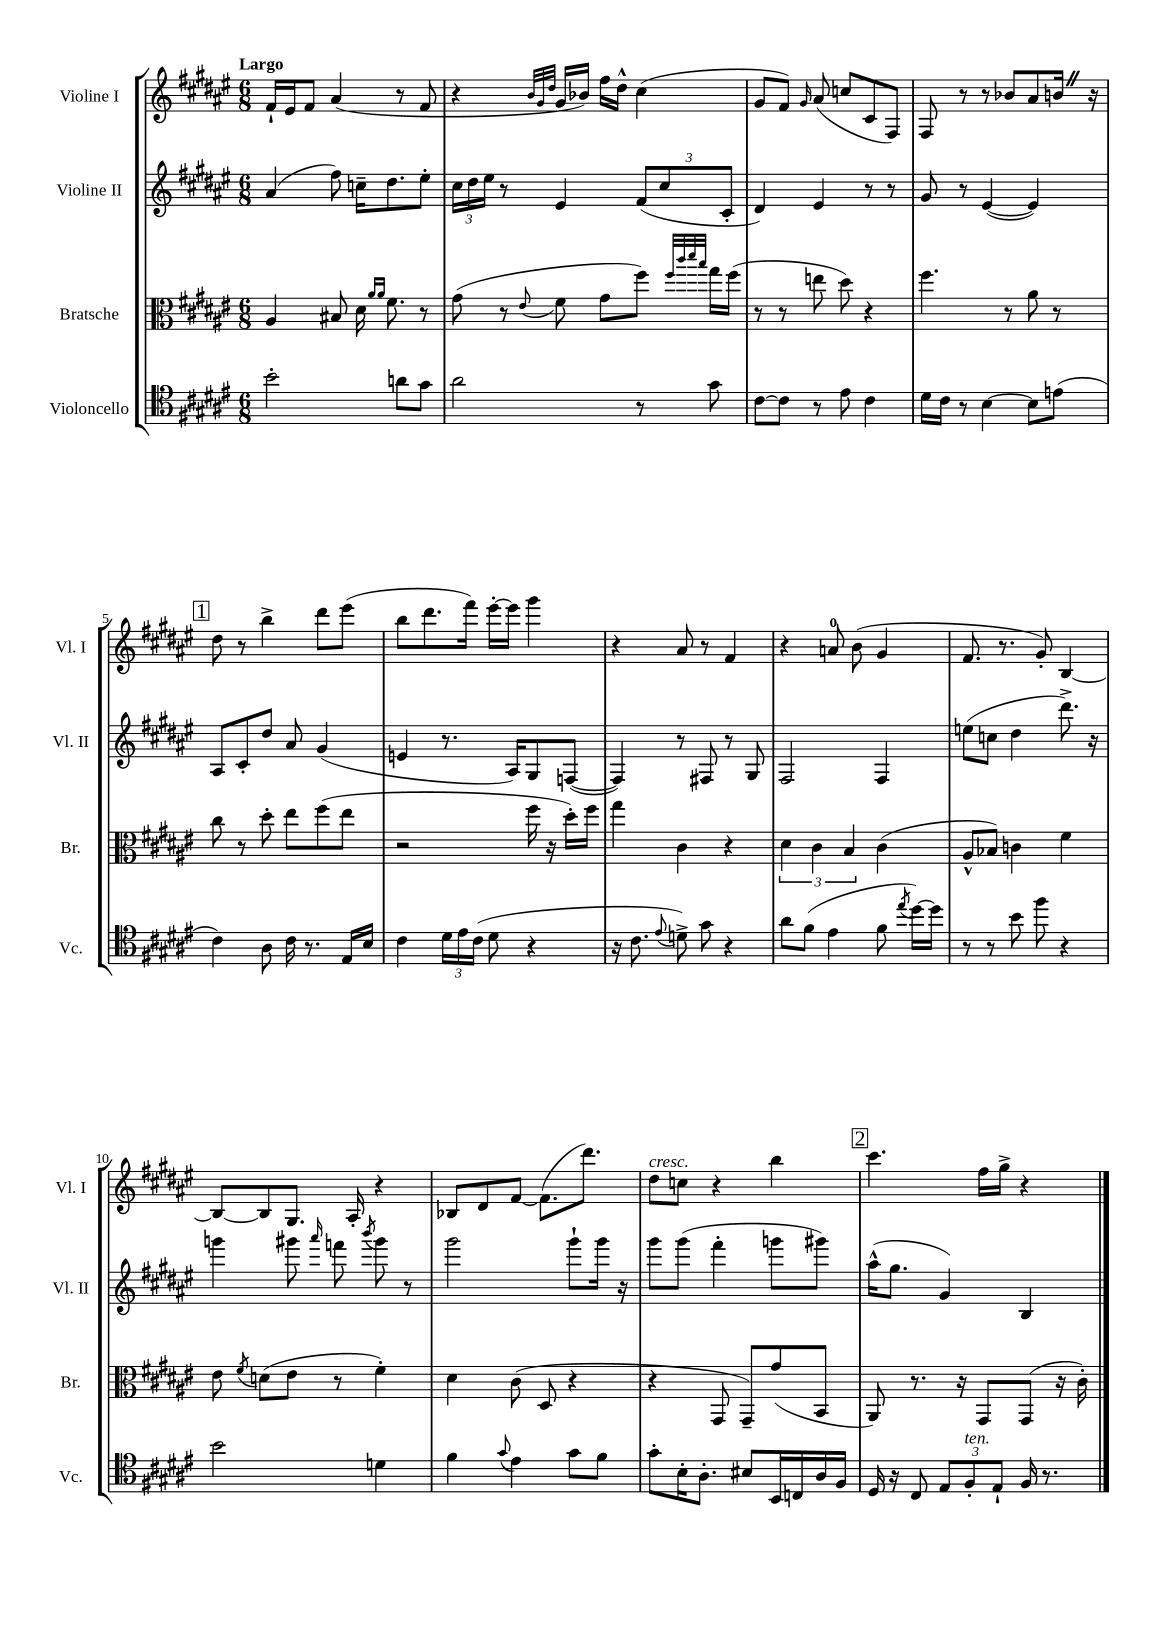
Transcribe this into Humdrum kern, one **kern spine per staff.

**kern	**kern	**kern	**kern
*staff4	*staff3	*staff2	*staff1
*clefC4	*clefC3	*clefG2	*clefG2
*k[f#c#g#d#a#e#]	*k[f#c#g#d#a#e#]	*k[f#c#g#d#a#e#]	*k[f#c#g#d#a#e#]
*M6/8	*M6/8	*M6/8	*M6/8
2b'	4A#	(4a#	16f#`
.	.	.	16e#
.	.	.	8f#
.	8B#	8ff#)	(4a#
.	16d#	16cc~	.
.	16qqa#	.	.
.	16qqa#	.	.
.	8.f#	8.dd#	.
8a	.	.	8r
8g#	8r	8ee#'	8f#
=	=	=	=
2a#	(8g#	24cc#	4r
.	.	24dd#	.
.	.	24ee#	.
.	8r	8r	.
.	.	.	32qqb
.	.	.	32qqg#
.	8qqe#	.	32qqdd#
.	8f#	4e#	16g#
.	.	.	16b-)
.	8g#	.	16ff#
.	.	.	16dd#^^
8r	8ff#)	(12f#	(4cc#
.	.	12cc#	.
.	32qqff#	.	.
.	32qqccc#	.	.
.	32qqddd#	.	.
.	32qqbb	.	.
8g#	16gg#	.	.
.	.	12c#'	.
.	(16ff#	.	.
=	=	=	=
[8c#	8r	4d#)	8g#
8c#]	8r	.	8f#)
.	.	.	16qqg#
8r	8ee	4e#	(8a#
8e#	8dd#)	.	8cc
4c#	4r	8r	8c#
.	.	8r	8F#)
=	=	=	=
16d#	4.ff#	8g#	8F#
16c#	.	.	.
8r	.	8r	8r
[4B	.	([4e#	8r
.	8r	.	8b-
8B]	8a#	4e#])	8a#
(8e	8r	.	16b
.	.	.	16r
=	=	=	=
4c#)	8cc#	8A#	8dd#
.	8r	8c#'	8r
8A#	8dd#'	8dd#	4bb^
16c#	8ee#	8a#	.
8.r	.	.	.
.	(8ff#	(4g#	8ddd#
16E#	8ee#	.	(8eee#
16B	.	.	.
=	=	=	=
4c#	2r	4e	8bb
.	.	.	8.ddd#
24d#	.	8.r	.
24e#	.	.	.
.	.	.	16fff#)
(24c#	.	.	.
8d#	.	.	[16eee#'
.	.	16A#)	16eee#]
4r	16ff#	8G#	4ggg#
.	16r	.	.
.	16dd#')	([8F	.
.	16ff#	.	.
=	=	=	=
16r	4gg#	4F])	4r
8.c#	.	.	.
8qqe#	.	.	.
8d^)	4c#	8r	8a#
8g#	.	8F#	8r
4r	4r	8r	4f#
.	.	8G#	.
=	=	=	=
8a#	6d#	2F#	4r
(8f#	.	.	.
.	6c#	.	.
4e#	.	.	8a
.	6B	.	.
.	.	.	(8b
8f#	(4c#	4F#	4g#
8qee#	.	.	.
[16dd#)	.	.	.
16dd#]	.	.	.
=	=	=	=
8r	8A#^^	(8ee	8.f#
8r	8B-)	8cc	.
.	.	.	8.r
8b	4c	4dd#	.
8ff#	.	.	8g#')
4r	4f#	8.ddd#^)	[4B
.	.	16r	.
=	=	=	=
2b	8e#	4ggg	8B_
.	8qf#	.	.
.	(8d	.	8B]
.	8e#	8ggg#	8.G#
.	.	16qqaaa#	.
.	8r	8fff	.
.	.	.	16A#'
.	.	8qbbb	.
4d	4f#')	8ggg#	4r
.	.	8r	.
=	=	=	=
4f#	4d#	2ggg#	8B-
.	.	.	8d#
8qqg#	.	.	.
4e#	(8c#	.	[8f#
.	8D#	.	(8.f#]
8g#	4r	8ggg#`	.
.	.	.	8.ddd#)
8f#	.	16ggg#	.
.	.	16r	.
=	=	=	=
8g#'	4r	8ggg#	8dd#
16B'	.	(8ggg#	8cc
8.A#'	.	.	.
.	8GG#	4fff#'	4r
8B#	8GG#~)	.	.
16BB	(8g#	8ggg	4bb
16C	.	.	.
16A#	8BB	8ggg#)	.
16F#	.	.	.
=	=	=	=
16D#	8AA#)	(16aa#^^	4.ccc#
16r	.	8.gg#	.
8C#	8.r	.	.
12E#	.	4g#)	.
.	16r	.	.
12F#'	.	.	.
.	8GG#	.	16ff#
12E#`	.	.	.
.	.	.	16gg#^
16F#	(8GG#	4B	4r
8.r	.	.	.
.	16r	.	.
.	16c#')	.	.
==	==	==	==
*-	*-	*-	*-
